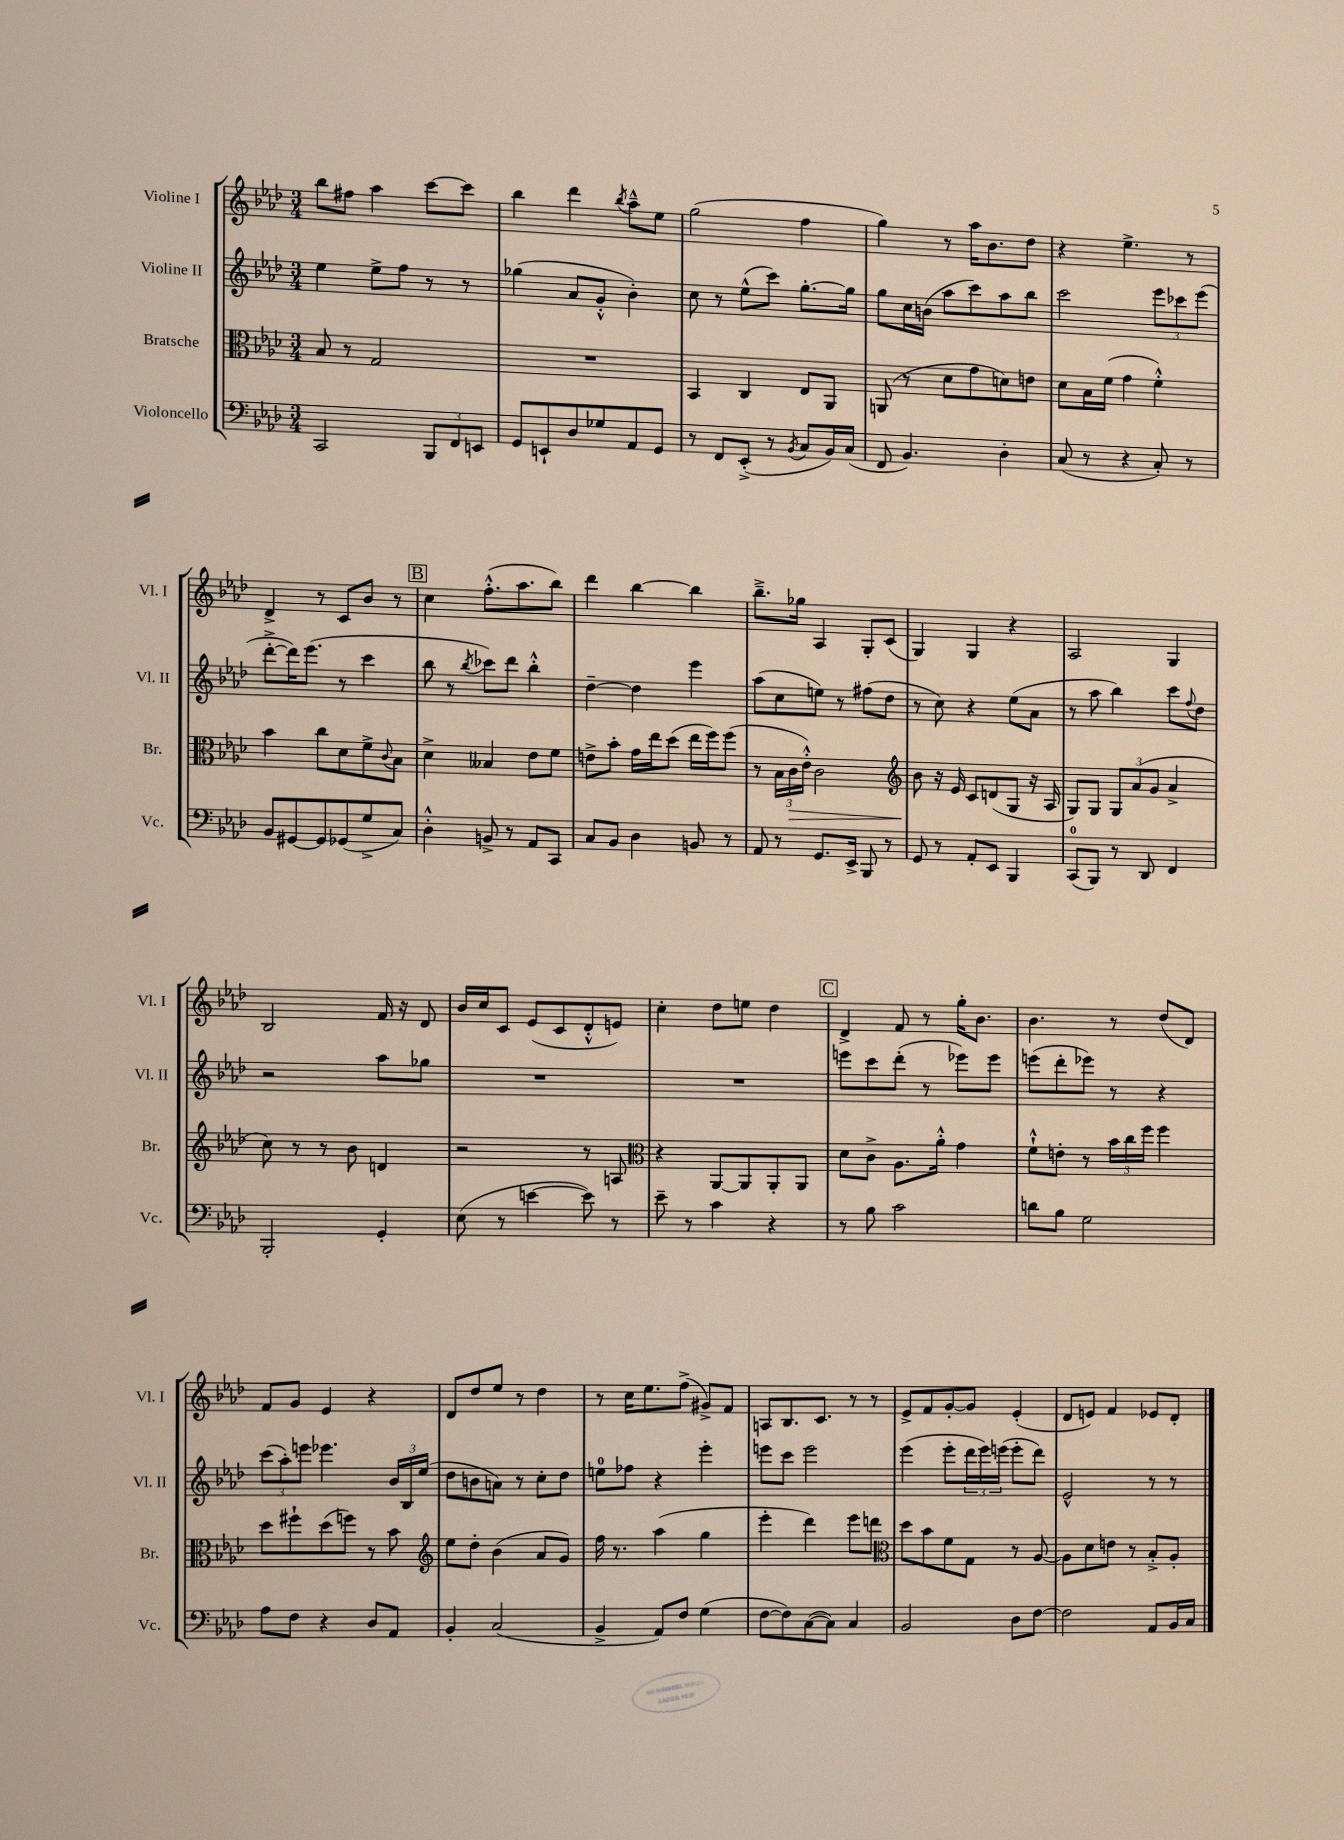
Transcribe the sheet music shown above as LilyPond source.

<<
\new StaffGroup <<
\new Staff = "s0" \with { instrumentName = "Violine I" shortInstrumentName = "Vl. I" } {
    \clef treble \key aes \major \numericTimeSignature \time 3/4
    bes''8 fis''8 aes''4 c'''8~ c'''8 |
    bes''4 des'''4 \acciaccatura { bes''8 } aes''8---^ ees''8 |
    g''2( f''4 |
    g''4) r8 aes''16 bes'8. des''8 |
    r4 ees''4.-> r8 |
    des'4-> r8 c'8 bes'8 r8 |
    \mark \markup { \box "B" } c''4 f''8.-.-^( aes''8. bes''8) |
    des'''4 bes''4~ bes''4 |
    bes''8.---> ges''16 aes4 g8-. c'8( |
    g4) g4 r4 |
    aes2 g4 |
    bes2 f'16 r16 des'8 |
    bes'16 c''16 c'8 ees'8( c'8 des'8-.-^ e'8) |
    c''4-. des''8 e''8 des''4 |
    \mark \markup { \box "C" } des'4-> f'8 r8 g''16-. bes'8. |
    bes'4. r8 des''8( des'8) |
    f'8 g'8 ees'4 r4 |
    des'8 des''8 ees''8 r8 des''4 |
    r8 c''16 ees''8. f''8->( gis'8->) f'8 |
    a8 bes8. c'8. r8 r8 |
    ees'8-> f'8 g'8~-. g'8 ees'4-.( |
    des'8 e'8) f'4 ees'8 des'8-. \bar "|." |
}
\new Staff = "s1" \with { instrumentName = "Violine II" shortInstrumentName = "Vl. II" } {
    \clef treble \key aes \major \numericTimeSignature \time 3/4
    ees''4 ees''8-> f''8 r8 r8 |
    ges''4( aes'8 g'8-.-^ bes'4-.) |
    c''8 r8 ees''8-^( c'''8) g''8.~-. g''16 |
    g''8 c''16 b'16( aes''8 c'''8) aes''8 bes''8 |
    c'''2 \tuplet 3/2 { ees'''8 ces'''8 ees'''8( } |
    des'''8~-.-> des'''16) ees'''8.( r8 c'''4 |
    \mark \markup { \box "B" } bes''8 r8 \acciaccatura { bes''8 } ces'''8) des'''8 bes''4-.-^ |
    des''4~-- des''4 ees'''4 |
    aes''8( c''8 e''8) r8 fis''8( des''8 |
    r8 c''8) r4 ees''8( aes'8 |
    r8 aes''8 bes''4) c'''8 \appoggiatura { f''8 } des''8 |
    r2 aes''8 ges''8 |
    R2. |
    R2. |
    \mark \markup { \box "C" } e'''8 c'''8 des'''8-.( r8 ees'''8) ees'''8 |
    e'''8( des'''8-. ees'''8) r8 r4 |
    \tuplet 3/2 { c'''8( aes''8-.) e'''8 } ees'''4. \tuplet 3/2 { bes'16 bes16 ees''16( } |
    des''8 b'8 a'8) r8 c''8-. des''8 |
    e''8-0 fes''8 r4 ees'''4-. |
    e'''8 c'''8 e'''2 |
    ees'''4( ees'''8-. \tuplet 3/2 { des'''16 ees'''16) e'''16( } e'''8-. des'''8) |
    ees'2-^ r8 r8 \bar "|." |
}
\new Staff = "s2" \with { instrumentName = "Bratsche" shortInstrumentName = "Br." } {
    \clef alto \key aes \major \numericTimeSignature \time 3/4
    bes8 r8 g2 |
    R2. |
    bes,4 c4 ees8 aes,8 |
    a,8( r8 des'8 g'8 d'8) e'8 |
    des'8 bes16 f'16( g'4 f'4-.-^) |
    bes'4 c''8 des'8 f'8-> \appoggiatura { c'8 } bes8 |
    \mark \markup { \box "B" } des'4-> beses4 ees'8 f'8 |
    e'8-> bes'8-. g'16 ees''16 des''8( ees''16 f''16) f''8( |
    r8 \tuplet 3/2 { bes16 c'16\> ees'16-.-^) } c'2 |
    \clef treble bes'8\! r16 ees'16 c'8 d'8( g8 r16 aes16 |
    g8) g8 \tuplet 3/2 { g8 aes'8( g'8 } aes'4-> |
    c''8) r8 r8 bes'8 d'4 |
    r2 r8 a8 |
    \clef alto r4 aes,8~ aes,8 aes,8-. aes,8 |
    \mark \markup { \box "C" } des'8 c'8-> aes8. aes'16-.-^ g'4 |
    f'8-!-^ e'8-. r8 \tuplet 3/2 { bes'16 c''16 f''16 } f''4 |
    des''8 fis''8-! des''8( f''8) r8 bes'8 |
    \clef treble ees''8 des''8-. bes'4( aes'8 g'8) |
    f''16 r8. aes''4( g''4 |
    ees'''4-. des'''4) ees'''8 d'''8 |
    \clef alto des''8 bes'8 f'8 g8 r8 aes8~ |
    aes8 des'8 e'8 r8 bes8-.-> aes8-. \bar "|." |
}
\new Staff = "s3" \with { instrumentName = "Violoncello" shortInstrumentName = "Vc." } {
    \clef bass \key aes \major \numericTimeSignature \time 3/4
    c,2 \tuplet 3/2 { bes,,8 f,8 e,8 } |
    g,8 e,8-! des8 ges8 aes,8 g,8 |
    r8 f,8 ees,8-.->( r8 \acciaccatura { bes,8 } c8 bes,16) c16( |
    f,8 bes,4.) des4-. |
    c8( r8 r4 c8-.) r8 |
    bes,8 gis,8~ gis,8 ges,8( g8-> c8) |
    \mark \markup { \box "B" } des4-.-^ b,8-> r8 aes,8 c,8 |
    c8 bes,8 des4 b,8 r8 |
    aes,8 r8 g,8. ees,16-> bes,,8 r8 |
    g,8 r8 aes,8-. ees,8 bes,,4 |
    c,8-0( bes,,8) r8 des,8 f,4 |
    bes,,2-. g,4-. |
    ees8( r8 e'4~ e'8) r8 |
    ees'8-- r8 c'4 r4 |
    \mark \markup { \box "C" } r8 bes8 c'2 |
    d'8 bes8 g2 |
    aes8 f8 r4 des8 aes,8 |
    bes,4-. c2( |
    bes,4-> aes,8) f8 g4( |
    f8~ f8) c8~( c8) c4 |
    bes,2 des8 f8~ |
    f2 aes,8 bes,16 c16 \bar "|." |
}
>>
>>
\layout { \context { \Score \remove "Bar_number_engraver" } }
